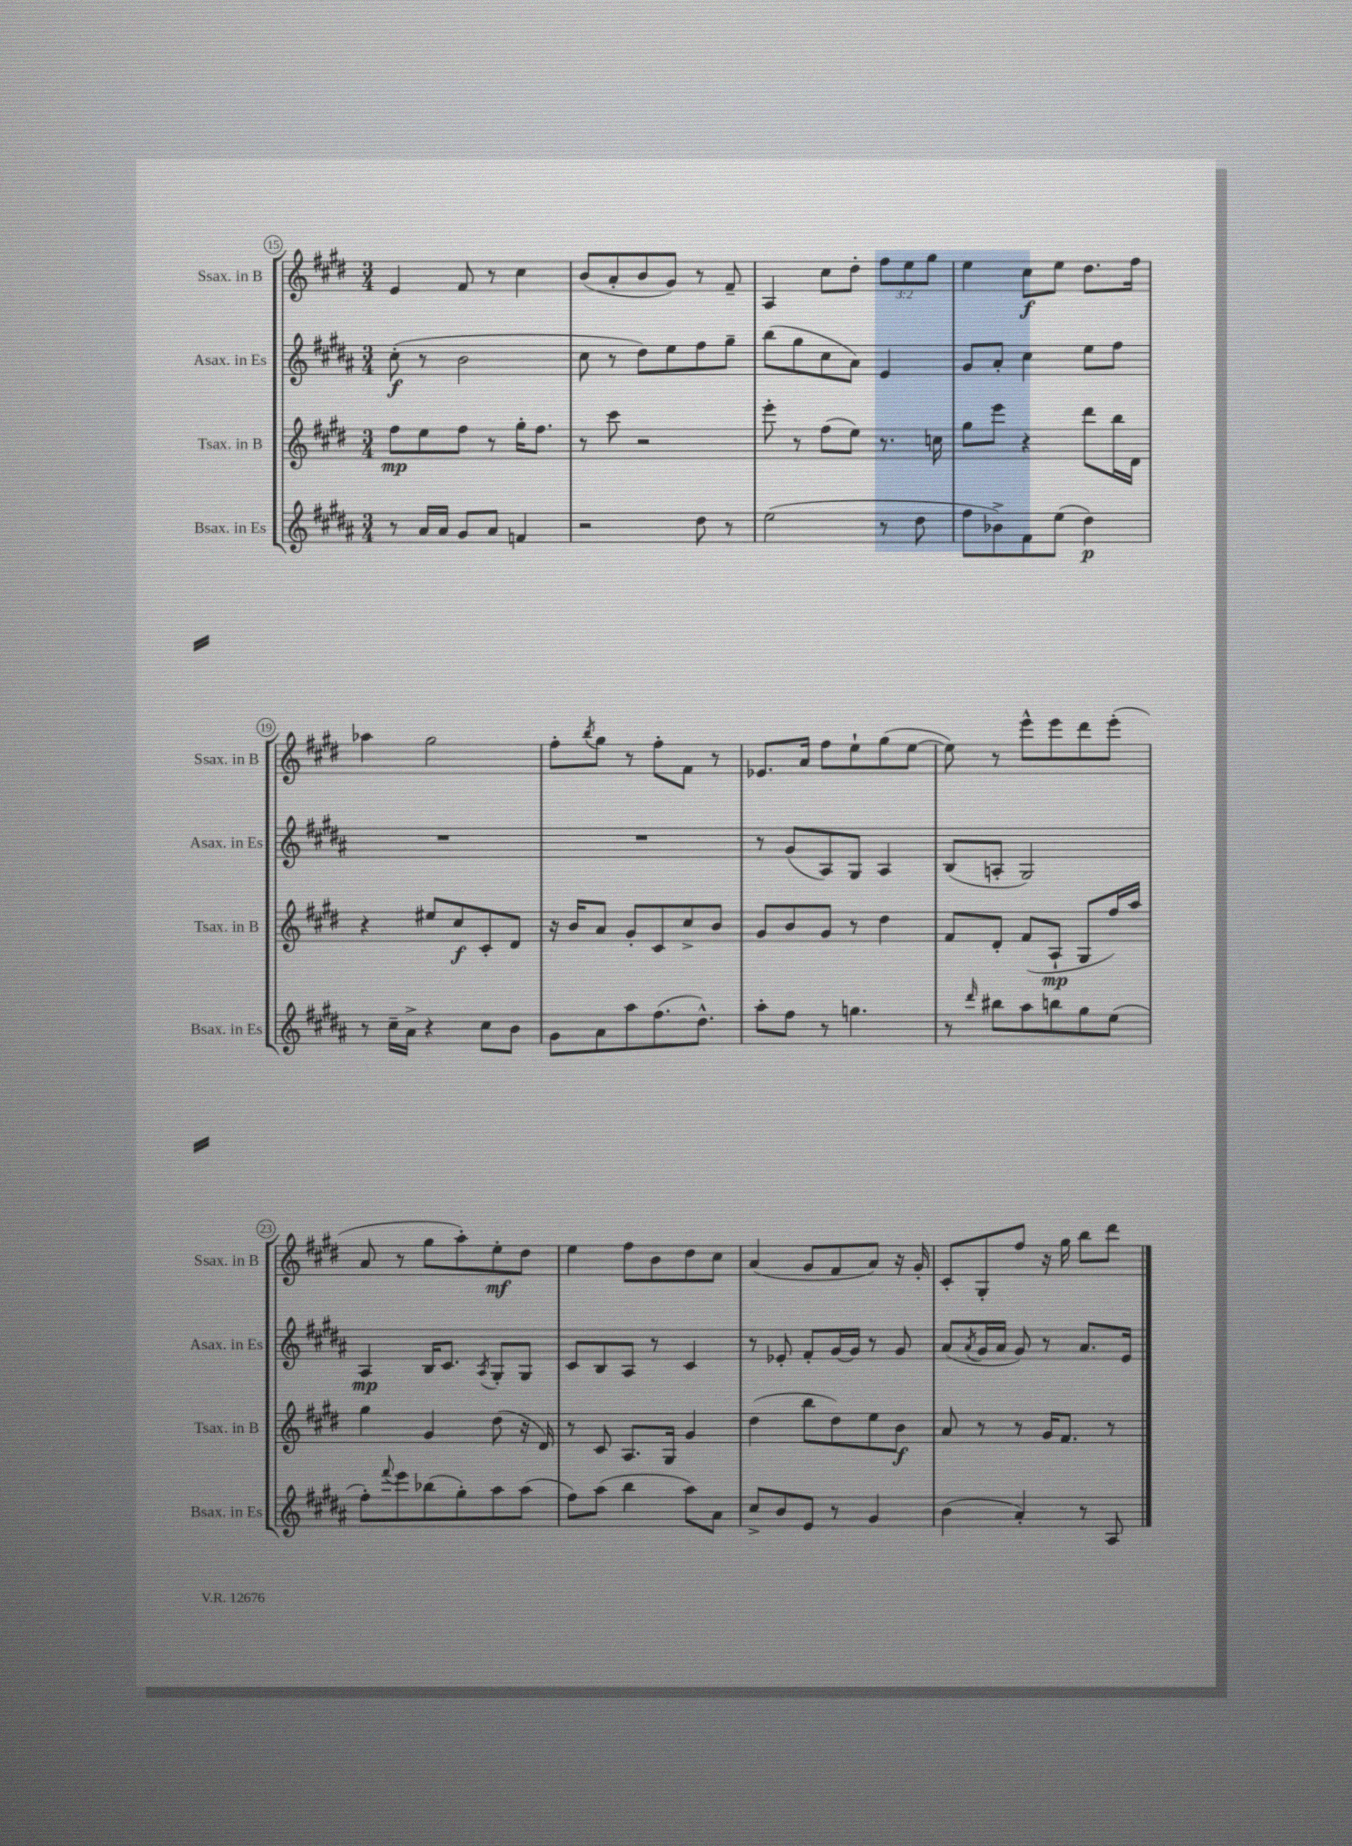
<<
\new StaffGroup <<
\new Staff = "s0" \with { instrumentName = "Ssax. in B" shortInstrumentName = "Ssax. in B" } {
    \clef treble \key e \major \numericTimeSignature \time 3/4 \override Staff.TupletNumber.text = #tuplet-number::calc-fraction-text
    e'4 fis'8 r8 cis''4 |
    b'8( a'8-. b'8 gis'8) r8 fis'8-- |
    a4 cis''8 dis''8-. \tuplet 3/2 { fis''8 e''8 gis''8 } |
    e''4 cis''8\f e''8 dis''8. fis''16 |
    aes''4 gis''2 |
    fis''8-. \acciaccatura { b''8 } gis''8 r8 fis''8-. fis'8 r8 |
    ees'8. a'16 fis''8 e''8-! gis''8( e''8~ |
    e''8) r8 e'''8-^ e'''8 dis'''8 e'''8-.( |
    a'8 r8 gis''8 a''8-.) e''8-.\mf dis''8 |
    e''4 fis''8 b'8 dis''8 cis''8 |
    a'4( gis'8 fis'8 a'8) r16 gis'16-. |
    cis'8-. gis8-. fis''8 r16 gis''16 b''8 dis'''8 \bar "|." |
}
\new Staff = "s1" \with { instrumentName = "Asax. in Es" shortInstrumentName = "Asax. in Es" } {
    \clef treble \key b \major \numericTimeSignature \time 3/4
    cis''8-.\f( r8 b'2 |
    cis''8 r8 dis''8) e''8 fis''8 gis''8-- |
    b''8( gis''8 cis''8 ais'8) e'4 |
    gis'8 ais'8-. cis''4 e''8 fis''8 |
    R2. |
    R2. |
    r8 gis'8( ais8) gis8 ais4 |
    b8( a8-. gis2) |
    ais4\mp b16 cis'8. \acciaccatura { ais8 } gis8-. gis8 |
    cis'8 b8 ais8 r8 cis'4 |
    r8 ees'8-. fis'8-. gis'16~ gis'16 r8 gis'8 |
    ais'8( \acciaccatura { ais'8 } gis'16 ais'16 gis'8) r8 ais'8. e'16 \bar "|." |
}
\new Staff = "s2" \with { instrumentName = "Tsax. in B" shortInstrumentName = "Tsax. in B" } {
    \clef treble \key e \major \numericTimeSignature \time 3/4
    fis''8\mp e''8 fis''8 r8 gis''16-. fis''8. |
    r8 cis'''8 r2 |
    e'''8-. r8 fis''8( e''8) r8. c''16 |
    gis''8 e'''8 r4 dis'''8 b''16 dis'16 |
    r4 eis''8 cis''8\f cis'8-. dis'8 |
    r16 b'16 a'8 gis'8-. cis'8 cis''8-> b'8 |
    gis'8 b'8 gis'8 r8 dis''4 |
    fis'8 dis'8-. fis'8( a8-!\mp gis8 fis''16) a''16 |
    gis''4 gis'4 dis''8( r16 dis'16) |
    r8 cis'8 a8. gis16 gis'4 |
    dis''4( b''8 dis''8) e''8 b'8\f |
    a'8 r8 r8 gis'16 fis'8. r8 \bar "|." |
}
\new Staff = "s3" \with { instrumentName = "Bsax. in Es" shortInstrumentName = "Bsax. in Es" } {
    \clef treble \key b \major \numericTimeSignature \time 3/4
    r8 ais'16 ais'16 gis'8 ais'8 f'4 |
    r2 dis''8 r8 |
    e''2( r8 dis''8 |
    fis''8 bes'8->) fis'8 e''8( dis''4\p) |
    r8 cis''16-- ais'16-> r4 cis''8 b'8 |
    gis'8 ais'8 ais''8 fis''8.( dis''8.-^) |
    ais''8-. fis''8 r8 g''4. |
    r8 \grace { dis'''16 } bis''8 ais''8 b''8 gis''8 e''8( |
    fis''8-.) \appoggiatura { fis'''8 } e'''8 bes''8( gis''8-.) ais''8 ais''8( |
    fis''8) ais''8( b''4 ais''8) ais'8 |
    cis''8-> b'8 e'8 r8 gis'4 |
    b'4( ais'4-.) r8 ais8 \bar "|." |
}
>>
>>
\layout { \context { \Score currentBarNumber = #15 \override BarNumber.stencil = #(make-stencil-circler 0.1 0.3 ly:text-interface::print) } }
